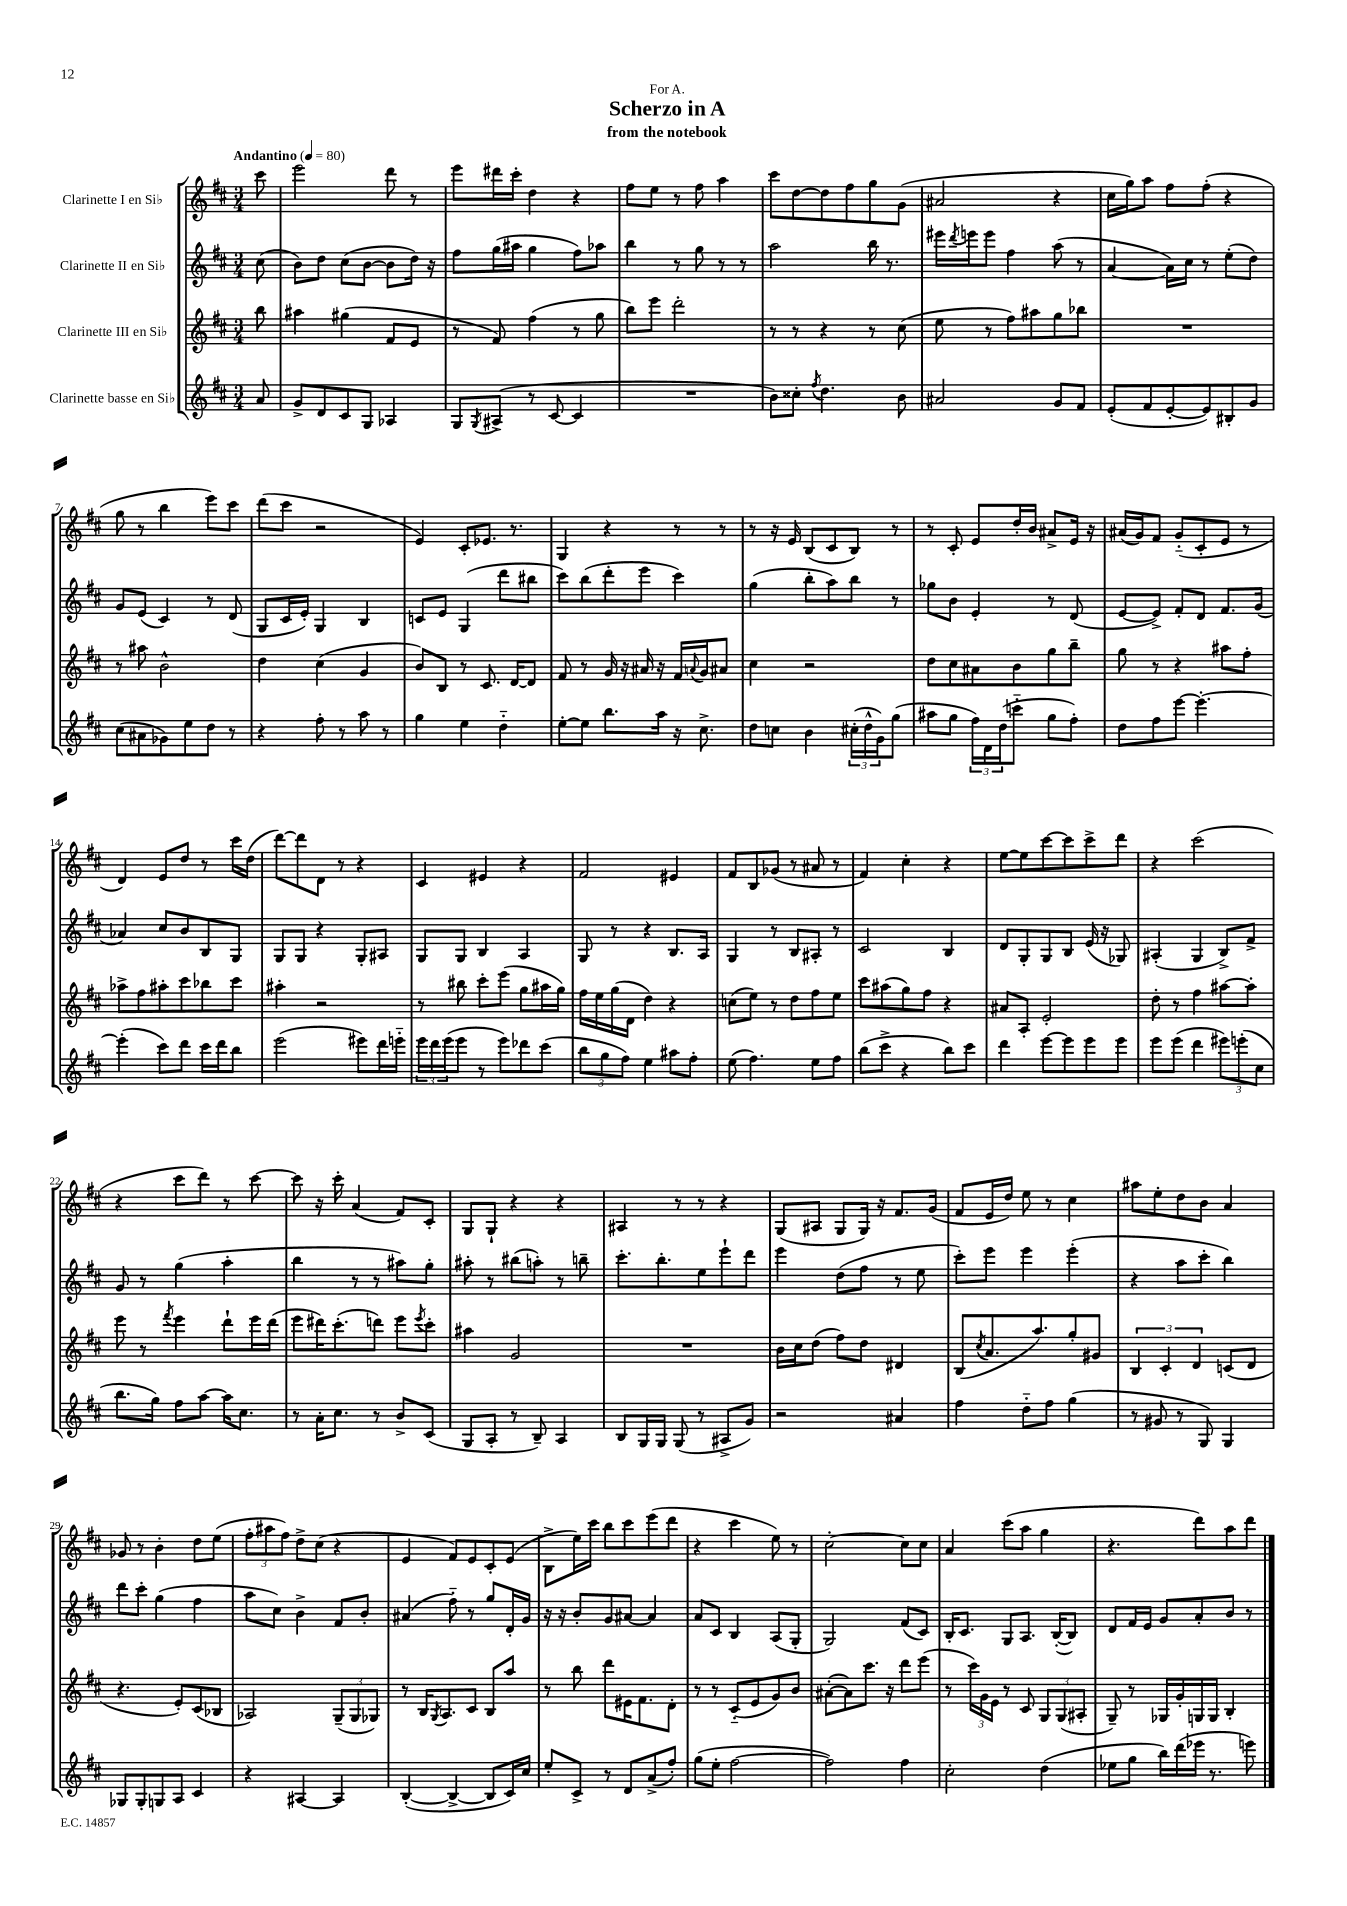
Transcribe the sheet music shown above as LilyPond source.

\header { title = "Scherzo in A" subtitle = "from the notebook" dedication = "For A." }
<<
\new StaffGroup <<
\new Staff = "s0" \with { instrumentName = "Clarinette I en Sib" } {
    \clef treble \key d \major \numericTimeSignature \time 3/4 \partial 8 \tempo "Andantino" 4 = 80
    cis'''8 |
    e'''2 d'''8 r8 |
    e'''8 dis'''16 cis'''16-. d''4 r4 |
    fis''8 e''8 r8 fis''8 a''4 |
    cis'''8 d''8~ d''8 fis''8 g''8 g'8( |
    ais'2 r4 |
    cis''16 g''16) a''8 fis''8 fis''8-.( r4 |
    g''8 r8 b''4 e'''8) cis'''8 |
    d'''8( cis'''8 r2 |
    e'4) cis'8-. ees'8. r8. |
    g4 r4 r8 r8 |
    r8 r16 e'16 b8( cis'8 b8) r8 |
    r8 cis'8-. e'8 d''16-. b'16 ais'8-> e'16 r16 |
    ais'16( g'16) fis'8 g'8-_( cis'8-. e'8 r8 |
    d'4) e'8 d''8 r8 cis'''16 d''16( |
    d'''8~) d'''8 d'8 r8 r4 |
    cis'4 eis'4 r4 |
    fis'2 eis'4 |
    fis'8 b8 ges'8( r8 ais'8 r8 |
    fis'4) cis''4-. r4 |
    e''8~ e''8 cis'''8~ cis'''8 cis'''8-> d'''8 |
    r4 cis'''2( |
    r4 cis'''8 d'''8) r8 cis'''8~ |
    cis'''8 r16 cis'''16-. a'4( fis'8) cis'8-. |
    g8 g8-! r4 r4 |
    ais4 r8 r8 r4 |
    g8( ais8 g8 g16) r16 fis'8. g'16( |
    fis'8 e'16 d''16) e''8 r8 cis''4 |
    ais''8 e''8-. d''8 b'8 a'4 |
    ges'8 r8 b'4-. d''8 e''8( |
    \tuplet 3/2 { fis''8-. ais''8 fis''8) } d''8-> cis''8( r4 |
    e'4 fis'8) e'8 cis'8-. e'8( |
    b8-> e''16) cis'''16 b''8 cis'''8 e'''8( d'''8 |
    r4 cis'''4 e''8) r8 |
    cis''2~-. cis''8 cis''8 |
    a'4 cis'''8( a''8 g''4 |
    r4. d'''8) a''8 d'''8 \bar "|." |
}
\new Staff = "s1" \with { instrumentName = "Clarinette II en Sib" } {
    \clef treble \key d \major \numericTimeSignature \time 3/4 \partial 8
    cis''8( |
    b'8) d''8 cis''8( b'8~ b'8 d''16) r16 |
    fis''8 g''16( ais''16 g''4 fis''8) aes''8 |
    b''4 r8 g''8 r8 r8 |
    a''2 b''16 r8. |
    eis'''16 \acciaccatura { d'''8 } e'''16 e'''8 fis''4 a''8( r8 |
    a'4~ a'16) cis''16 r8 e''8-.( d''8) |
    g'8 e'8( cis'4) r8 d'8( |
    g8 cis'16 e'16-.) g4 b4 |
    c'8 e'8 g4( d'''8 bis''8 |
    cis'''8) b''8( d'''8-. e'''8 cis'''4) |
    g''4( b''8-. a''8) b''8 r8 |
    ges''8 b'8 e'4-. r8 d'8( |
    e'8~ e'8->) fis'8-. d'8 fis'8. g'16( |
    aes'4) cis''8 b'8 b8 g8 |
    g8 g8 r4 g8-. ais8 |
    g8 g8 b4 a4 |
    g8 r8 r4 b8. a16 |
    g4 r8 b8 ais8-. r8 |
    cis'2 b4 |
    d'8 g8-. g8 b8 e'16( r16 ges8) |
    ais4-.( g4 b8->) fis'8-> |
    g'8 r8 g''4( a''4-. |
    b''4 r8 r8 ais''8) g''8-. |
    ais''8-. r8 bis''8( a''8-.) r8 b''8-- |
    cis'''8.-. b''8.-. e''8 e'''8-! d'''8 |
    e'''4 d''8( fis''8 r8 e''8 |
    cis'''8-.) e'''8 e'''4 e'''4-.( |
    r4 a''8 cis'''8-. b''4) |
    d'''8 cis'''8-. g''4( fis''4 |
    a''8 cis''8) b'4-> fis'8 b'8-. |
    ais'4( fis''8-_) r8 g''8 d'16-. g'16 |
    r16 r16 b'8-. g'8 ais'8~ ais'4 |
    a'8 cis'8 b4 a8( g8-. |
    g2) fis'8( cis'8) |
    b16-. cis'8. g8 a8. b16~-.( b8) |
    d'8 fis'16 e'16 g'8 a'8-. b'8 r8 \bar "|." |
}
\new Staff = "s2" \with { instrumentName = "Clarinette III en Sib" } {
    \clef treble \key d \major \numericTimeSignature \time 3/4 \partial 8
    b''8 |
    ais''4 gis''4( fis'8 e'8 |
    r8 fis'8) fis''4( r8 g''8 |
    b''8) e'''8 d'''2-. |
    r8 r8 r4 r8 cis''8( |
    e''8 r8 fis''8) ais''8 g''8 bes''8 |
    R2. |
    r8 ais''8 b'2-^ |
    d''4 cis''4( g'4 |
    b'8) b8 r8 cis'8. d'16~ d'8 |
    fis'8 r8 g'16 r16 ais'16 r16 fis'16 \appoggiatura { a'8 } g'16 ais'8 |
    cis''4 r2 |
    d''8 cis''8 ais'8 b'8 g''8 b''8-- |
    g''8 r8 r4 ais''8 fis''8-. |
    aes''8-> fis''8 ais''8-. cis'''8 bes''8 cis'''8 |
    ais''4-. r2 |
    r8 bis''8 cis'''8-. e'''8( g''8 ais''16 g''16) |
    fis''16 e''16 g''16( d'16 d''4) r4 |
    c''8( e''8) r8 d''8 fis''8 e''8 |
    cis'''8 ais''8( g''8) fis''8 r4 |
    ais'8 a8-. e'2-. |
    d''8-. r8 fis''4 ais''8~ ais''8-. |
    e'''8 r8 \acciaccatura { fis'''8 } e'''4 d'''8-! e'''16 d'''16( |
    e'''8 dis'''16) cis'''8.-.( d'''8) e'''8 \acciaccatura { e'''8 } cis'''8-. |
    ais''4 g'2 |
    R2. |
    b'16 cis''16 d''8( fis''8) d''8 dis'4 |
    b8( \acciaccatura { cis''8 } a'8. a''8.) g''8-. gis'8 |
    \tuplet 3/2 { b4 cis'4-. d'4 } c'8( d'8 |
    r4. e'8-.) cis'8( bes8 |
    aes2) \tuplet 3/2 { g8--( g8 ges8) } |
    r8 b16 \acciaccatura { g8 } a8. cis'8 b8 a''8 |
    r8 b''8 d'''8 eis'16 fis'8. d'8-. |
    r8 r8 cis'8-_( e'8 g'8) b'8 |
    ais'8~-.( ais'8) cis'''8. r16 d'''8 e'''8( |
    r8 \tuplet 3/2 { cis'''16) g'16 e'16 } r8 cis'8 \tuplet 3/2 { g8 g8( ais8-. } |
    g8--) r8 ges16 g'16-. g16 g16 b4-. \bar "|." |
}
\new Staff = "s3" \with { instrumentName = "Clarinette basse en Sib" } {
    \clef treble \key d \major \numericTimeSignature \time 3/4 \partial 8
    a'8 |
    g'8-> d'8 cis'8 g8 aes4 |
    g8 \acciaccatura { g8 } ais8->( r8 cis'8~ cis'4 |
    R2. |
    b'8) cisis''8-. \acciaccatura { fis''8 } d''4. b'8 |
    ais'2 g'8 fis'8 |
    e'8-.( fis'8 e'8~-. e'8) bis8-. g'8 |
    cis''8( ais'8 ges'8) e''8 d''8 r8 |
    r4 fis''8-. r8 a''8 r8 |
    g''4 e''4 d''4-_ |
    e''8~-. e''8 b''8. a''16 r16 cis''8.-> |
    d''8 c''8 b'4 \tuplet 3/2 { cis''16-.( d''16-^ g'16) } g''8( |
    ais''8 g''8 \tuplet 3/2 { fis''16) d'16 d''16( } c'''8-_ g''8 fis''8-.) |
    d''8 fis''8 e'''8~ e'''4.~-. |
    e'''4-.( cis'''8) d'''8 cis'''16 d'''16 b''8 |
    e'''2( eis'''8) d'''16 e'''16-_ |
    \tuplet 3/2 { e'''16 d'''16 e'''16( } e'''8 r8 e'''8) des'''8 cis'''8( |
    \tuplet 3/2 { b''8 g''8 fis''8) } e''4 ais''8 fis''8-. |
    e''8( fis''4.) e''8 fis''8 |
    b''8( cis'''8-> r4 b''8) cis'''8 |
    d'''4 e'''8~ e'''8 e'''8 e'''8 |
    e'''8 e'''8( d'''4 \tuplet 3/2 { eis'''8) e'''8-.( cis''8 } |
    b''8. g''16) fis''8 a''8~ a''16 cis''8. |
    r8 a'16-. cis''8. r8 b'8-> cis'8( |
    g8 a8-. r8 b8--) a4 |
    b8 g16 g16 g8( r8 ais8-> g'8) |
    r2 ais'4 |
    fis''4 d''8-_ fis''8 g''4( |
    r8 gis'8 r8 g8) g4 |
    ges8 ges8-. g8 a8 cis'4 |
    r4 ais4~ ais4 |
    b4~-.( b4~-> b8 cis'16) cis''16 |
    e''8-. cis'8-> r8 d'8 a'8->( fis''8-.) |
    g''8( e''8-. fis''2~ |
    fis''2) fis''4 |
    cis''2-. d''4( |
    ees''8 g''8 b''16) d'''16( ees'''16 r8. e'''8) \bar "|." |
}
>>
>>
